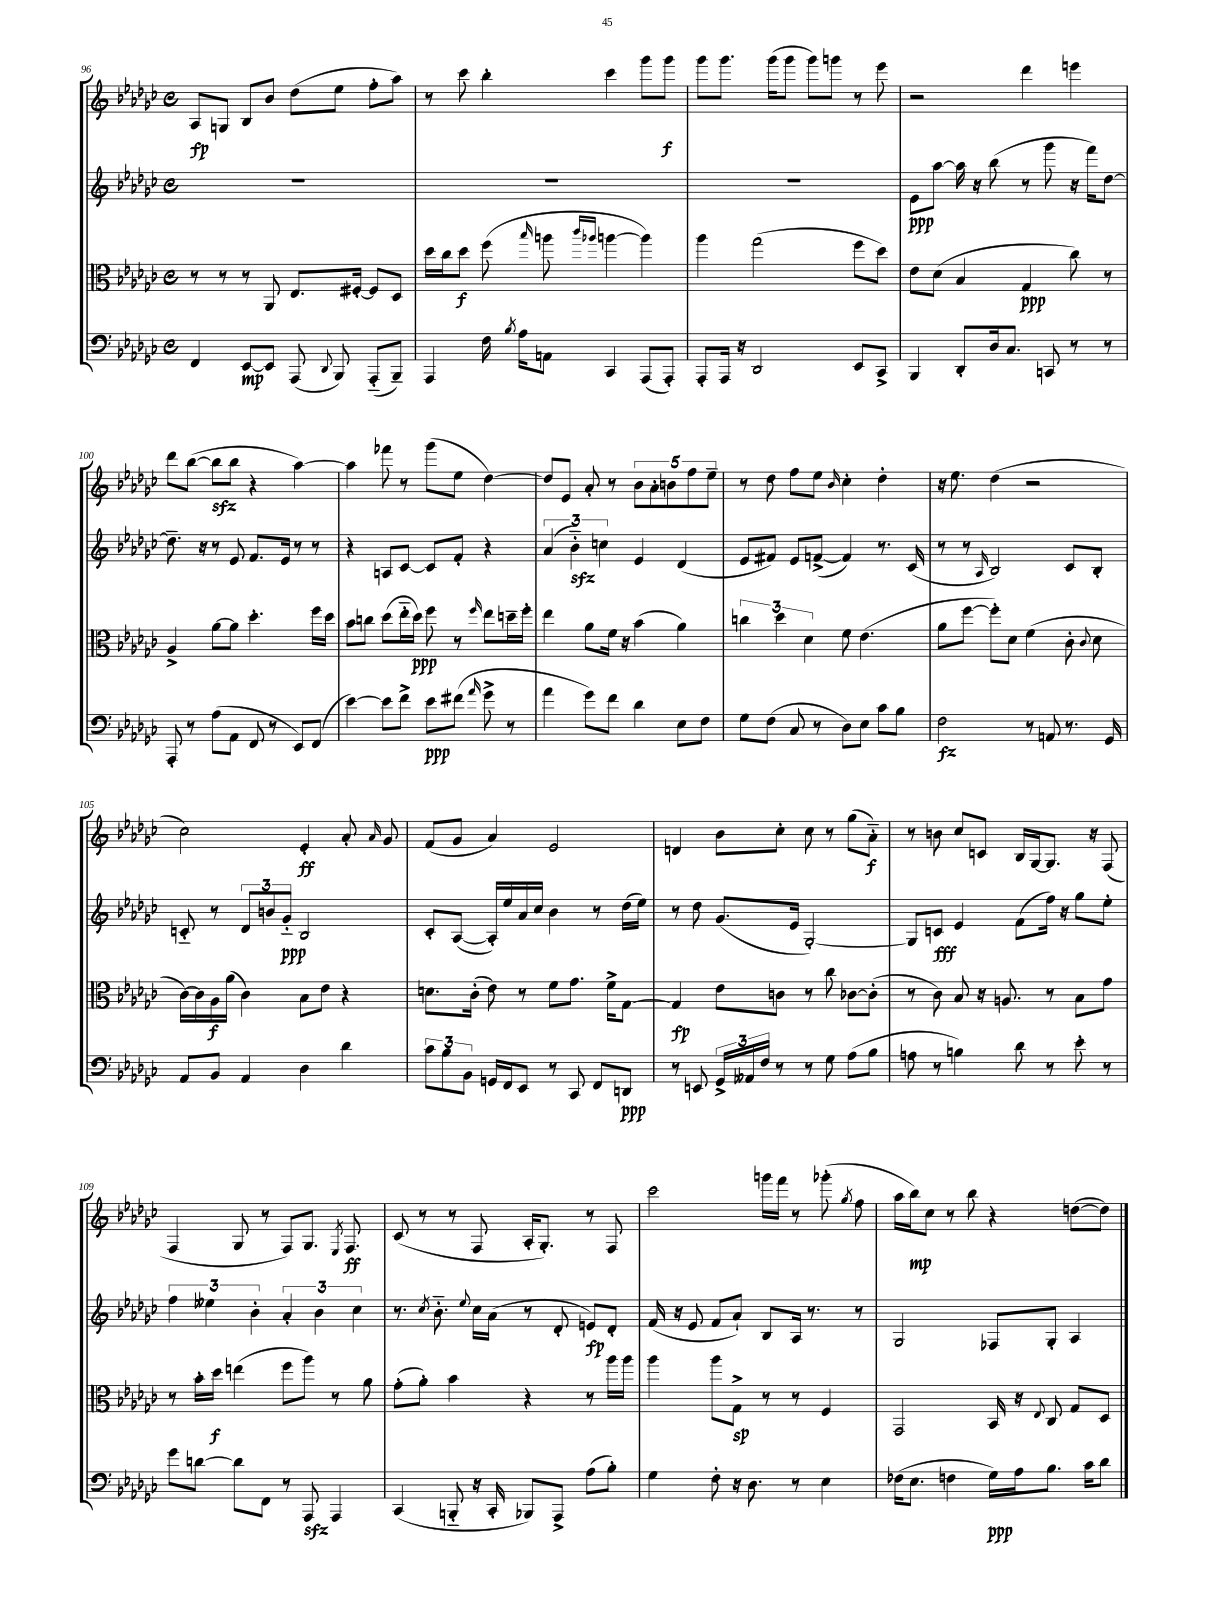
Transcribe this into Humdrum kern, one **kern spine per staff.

**kern	**dynam	**kern	**dynam	**kern	**dynam	**kern	**dynam
*part4	*part4	*part3	*part3	*part2	*part2	*part1	*part1
*staff4	*staff4	*staff3	*staff3	*staff2	*staff2	*staff1	*staff1
*clefF4	*	*clefC3	*	*clefG2	*	*clefG2	*
*k[b-e-a-d-g-c-]	*	*k[b-e-a-d-g-c-]	*	*k[b-e-a-d-g-c-]	*	*k[b-e-a-d-g-c-]	*
*M4/4	*	*M4/4	*	*M4/4	*	*M4/4	*
*met(c)	*	*met(c)	*	*met(c)	*	*met(c)	*
=96	=96	=96	=96	=96	=96	=96	=96
4FF/	.	8r	.	1r	.	8A-/L	fp
.	.	8r	.	.	.	8Gn/J	.
[8EE-/L	mp	8r	.	.	.	8B-/L	.
8EE-/J]	.	8AA-/	.	.	.	8b-/J	.
(8AAA-/	.	8.E-/L	.	.	.	(8dd-\L	.
8qqDD-/	.	.	.	.	.	.	.
8BBB-/)	.	.	.	.	.	8ee-\J	.
.	.	[16F#X'/Jk	.	.	.	.	.
(8AAA-/L	.	8F#/L]	.	.	.	8ff'\L	.
8BBB-~/J)	.	8D-/J	.	.	.	8aa-\J)	.
=97	=97	=97	=97	=97	=97	=97	=97
4AAA-/	.	16dd-\LL	.	1r	.	8r	.
.	.	16cc-\J	.	.	.	.	.
.	.	8dd-\J	f	.	.	8ccc-\	.
16F\	.	(8ff\	.	.	.	4bb-'\	.
8qB-/	.	.	.	.	.	.	.
16A-\KL	.	.	.	.	.	.	.
.	.	16qqbb-/	.	.	.	.	.
8AAn\J	.	8aan\	.	.	.	.	.
.	.	16qqccc-/LL	.	.	.	.	.
.	.	16qqaa-X/JJ	.	.	.	.	.
4CC-/	.	[4aan\	.	.	.	4ccc-\	.
(8AAA-/L	.	4aa\])	.	.	.	8ggg-\L	.
8AAA-'/J)	.	.	.	.	.	8ggg-\J	f
=98	=98	=98	=98	=98	=98	=98	=98
8AAA-'/L	.	4aa-\	.	1r	.	8ggg-\L	.
16AAA-/Jk	.	.	.	.	.	8.ggg-\J	.
16r	.	.	.	.	.	.	.
2DD-/	.	(2gg-\	.	.	.	.	.
.	.	.	.	.	.	(16ggg-\KL	.
.	.	.	.	.	.	8ggg-\J	.
.	.	.	.	.	.	8ggg-\L)	.
.	.	.	.	.	.	8gggn\J	.
8EE-/L	.	8ff\L	.	.	.	8r	.
8CC-^/J	.	8dd-\J)	.	.	.	8eee-\	.
=99	=99	=99	=99	=99	=99	=99	=99
4BBB-/	.	8e-\L	.	8e-\L	ppp	2r	.
.	.	(8d-\J	.	[8aa-\J	.	.	.
8DD-'/L	.	4B-/	.	16aa-\]	.	.	.
.	.	.	.	16r	.	.	.
16D-/k	.	.	.	(8bb-\	.	.	.
8.C-/J	.	.	.	.	.	.	.
.	.	4G-/	ppp	8r	.	4ddd-\	.
8CCn/	.	.	.	8ggg-\	.	.	.
8r	.	8cc-\)	.	16r	.	4eeen\	.
.	.	.	.	16fff\KL)	.	.	.
8r	.	8r	.	[8dd-\J	.	.	.
!!LO:LB:g=z
=100	=100	=100	=100	=100	=100	=100	=100
8AAA-'/	.	4A-^/	.	8.dd-~\]	.	8ddd-\L	.
8r	.	.	.	.	.	([8bb-\J	.
.	.	.	.	16r	.	.	.
(8A-\L	.	[8a-\L	.	8r	.	8bb-zz\L]	.
8AA-\J	.	8a-\J]	.	8e-/	.	8bb-\J	.
8FF/	.	4.dd-'\	.	8.f/L	.	4r	.
8r	.	.	.	.	.	.	.
.	.	.	.	16e-/Jk	.	.	.
8EE-/L)	.	.	.	8r	.	[4aa-\)	.
(8FF/J	.	16ff\LL	.	8r	.	.	.
.	.	16dd-\JJ	.	.	.	.	.
=101	=101	=101	=101	=101	=101	=101	=101
[4e-\)	.	8b-\L	.	4r	.	4aa-\]	.
.	.	8ccn\J	.	.	.	.	.
8e-\L]	.	(8dd-\L	.	8An/L	.	8fff-X\	.
8f^\J	.	16ee-\L	.	[8c-/J	.	8r	.
.	.	16dd-\JJ)	ppp	.	.	.	.
8e-\L	ppp	8ff\	.	8c-/L]	.	(8ggg-\L	.
(8f#X\J	.	8r	.	8f'/J	.	8ee-\J	.
16qqa-/	.	16qqff/	.	.	.	.	.
8g-^\	.	8ee-\L	.	4r	.	[4dd-\)	.
8r	.	16ddn~\L	.	.	.	.	.
.	.	16ff'\JJ	.	.	.	.	.
=102	=102	=102	=102	=102	=102	=102	=102
4a-\	.	4ee-\	.	(6a-/	.	8dd-/L]	.
.	.	.	.	.	.	8e-/J	.
.	.	.	.	6b-zz\)	.	.	.
8g-\L)	.	8a-\L	.	.	.	8a-'/	.
.	.	.	.	6ccn\	.	.	.
8f\J	.	16f\Jk	.	.	.	8r	.
.	.	16r	.	.	.	.	.
4d-\	.	(4b-\	.	4e-/	.	10b-\L	.
.	.	.	.	.	.	10a-'\	.
.	.	.	.	.	.	10bn\	.
8E-\L	.	4a-\)	.	(4d-/	.	.	.
.	.	.	.	.	.	10ff\	.
8F\J	.	.	.	.	.	.	.
.	.	.	.	.	.	10ee-~\J	.
=103	=103	=103	=103	=103	=103	=103	=103
8G-\L	.	6ccn\	.	8e-/L	.	8r	.
(8F\J	.	.	.	8f#X/J)	.	8dd-\	.
.	.	6dd-\	.	.	.	.	.
8C-/	.	.	.	8e-/L	.	8ff\L	.
.	.	6d-\	.	.	.	.	.
8r	.	.	.	([8fn^/J	.	8ee-\J	.
.	.	.	.	.	.	16qqb-/	.
8D-\L)	.	8f\	.	4f/])	.	4cc-'\	.
8E-\J	.	(4.e-\	.	.	.	.	.
8c-\L	.	.	.	8.r	.	4dd-'\	.
8B-\J	.	.	.	.	.	.	.
.	.	.	.	(16c-/	.	.	.
=104	=104	=104	=104	=104	=104	=104	=104
2F\	fz	8a-\L	.	8r	.	16r	.
.	.	.	.	.	.	8.ee-\	.
.	.	[8ff\J	.	8r	.	.	.
.	.	.	.	16qqA-/	.	.	.
.	.	8ff'\L])	.	2B-/)	.	(4dd-\	.
.	.	8d-\J	.	.	.	.	.
8r	.	(4f\	.	.	.	2r	.
8AAn/	.	.	.	.	.	.	.
8.r	.	8c-'\	.	8c-/L	.	.	.
.	.	8qqc-/	.	.	.	.	.
.	.	8d-\	.	8B-'/J	.	.	.
16GG-/	.	.	.	.	.	.	.
!!LO:LB:g=z
=105	=105	=105	=105	=105	=105	=105	=105
8AA-/L	.	[16c-\LL)	.	8cn/	.	2cc-\)	.
.	.	16c-\]	.	.	.	.	.
8BB-/J	.	16A-\	f	8r	.	.	.
.	.	(16a-\JJ	.	.	.	.	.
4AA-/	.	4c-\)	.	12d-/L	.	.	.
.	.	.	.	12bn/	.	.	.
.	.	.	.	12g-/J	ppp	.	.
4D-\	.	8B-\L	.	2B-/	.	4e-'/	ff
.	.	8e-\J	.	.	.	.	.
4d-\	.	4r	.	.	.	8a-'/	.
.	.	.	.	.	.	16qqa-/	.
.	.	.	.	.	.	8g-/	.
=106	=106	=106	=106	=106	=106	=106	=106
12c-\L	.	8.dn\L	.	8c-'/L	.	(8f/L	.
12B-\	.	.	.	.	.	.	.
.	.	.	.	([8A-/J	.	8g-/J	.
12BB-\J	.	.	.	.	.	.	.
.	.	(16c-'\Jk	.	.	.	.	.
16GGn/LL	.	8e-\)	.	16A-'/LL])	.	4a-/)	.
16FF/J	.	.	.	16ee-/	.	.	.
8EE-/J	.	8r	.	16a-/	.	.	.
.	.	.	.	16cc-/JJ	.	.	.
8r	.	8f\L	.	4b-\	.	2e-/	.
8CC-/	.	8.g-\J	.	.	.	.	.
8FF/L	.	.	.	8r	.	.	.
.	.	16f^\KL	.	.	.	.	.
8DDn/J	ppp	[8G-\J	.	(16dd-\LL	.	.	.
.	.	.	.	16ee-\JJ)	.	.	.
=107	=107	=107	=107	=107	=107	=107	=107
8r	.	4G-/]	fp	8r	.	4dn/	.
8EEn/	.	.	.	8dd-\	.	.	.
24GG-^/LL	.	8e-\L	.	(8.g-/L	.	8b-\L	.
24AA--X/	.	.	.	.	.	.	.
24F/JJ	.	.	.	.	.	.	.
8r	.	8cn\J	.	.	.	8cc-'\J	.
.	.	.	.	16e-/Jk	.	.	.
8r	.	8r	.	[2G-'/)	.	8cc-\	.
8G-\	.	8cc-\	.	.	.	8r	.
(8A-\L	.	[8c-X\L	.	.	.	(8gg-\L	.
8B-\J	.	(8c-'\J]	.	.	.	8a-\J)	f
=108	=108	=108	=108	=108	=108	=108	=108
8An\	.	8r	.	8G-/L]	.	8r	.
8r	.	8c-\)	.	8cn/J	fff	8bn\	.
4Bn\)	.	8B-/	.	4e-/	.	8cc-/L	.
.	.	16r	.	.	.	8cn/J	.
.	.	8.An/	.	.	.	.	.
8d-\	.	.	.	(8f\L	.	16B-/LL	.
.	.	.	.	.	.	[16G-/J	.
8r	.	8r	.	16ff\Jk)	.	8.G-/J]	.
.	.	.	.	16r	.	.	.
8e-'\	.	8B-\L	.	8gg-\L	.	.	.
.	.	.	.	.	.	16r	.
8r	.	8g-\J	.	8ee-'\J	.	(8F/	.
!!LO:LB:g=z
=109	=109	=109	=109	=109	=109	=109	=109
8g-\L	.	8r	.	6ff\	.	4F/	.
[8dn\J	.	16b-'\LL	.	.	.	.	.
.	.	.	.	6ee--X\	.	.	.
.	.	16dd-\JJ	f	.	.	.	.
8d\L]	.	(4een\	.	.	.	8G-/	.
.	.	.	.	6b-'\	.	.	.
8FF\J	.	.	.	.	.	8r	.
8r	.	8ff\L	.	6a-'/	.	8F/L)	.
8AAA-zz/	.	8aa-\J)	.	.	.	8.G-/J	.
.	.	.	.	6b-\	.	.	.
4AAA-/	.	8r	.	.	.	.	.
.	.	.	.	.	.	8qE-/	.
.	.	.	.	.	.	8.F/	ff
.	.	.	.	6cc-\	.	.	.
.	.	8a-\	.	.	.	.	.
=110	=110	=110	=110	=110	=110	=110	=110
(4CC-/	.	(8g-'\L	.	8.r	.	(8c-/	.
.	.	8a-'\J)	.	.	.	8r	.
.	.	.	.	8qcc-/	.	.	.
.	.	.	.	8.b-\	.	.	.
8BBBn/	.	4b-\	.	.	.	8r	.
.	.	.	.	8qqee-/	.	.	.
16r	.	.	.	16cc-\LL	.	8F/	.
16CC-'/	.	.	.	(16a-\JJ	.	.	.
8BBB-X/L)	.	4r	.	8r	.	16A-'/KL	.
.	.	.	.	.	.	8.G-'/J)	.
8AAA-^/J	.	.	.	8d-'/	.	.	.
(8A-\L	.	8r	.	8en/L)	fp	8r	.
8B-'\J)	.	16aa-\LL	.	8d-'/J	.	8F/	.
.	.	16aa-\JJ	.	.	.	.	.
=111	=111	=111	=111	=111	=111	=111	=111
4G-\	.	4aa-\	.	(16f/	.	2ccc-\	.
.	.	.	.	16r	.	.	.
.	.	.	.	8e-/	.	.	.
8F'\	.	8aa-\L	.	8f/L	.	.	.
16r	.	8G-^\J	sp	8a-`/J)	.	.	.
8.D-\	.	.	.	.	.	.	.
.	.	8r	.	8B-/L	.	16gggn\LL	.
.	.	.	.	.	.	16fff\JJ	.
8r	.	8r	.	16A-/Jk	.	8r	.
.	.	.	.	8.r	.	.	.
4E-\	.	4F/	.	.	.	(8ggg-X'\	.
.	.	.	.	.	.	8qgg-/	.
.	.	.	.	8r	.	8ff\	.
=112	=112	=112	=112	=112	=112	=112	=112
(16F-X\KL	.	2GG-/	.	2G-/	.	16aa-\LL	.
8.E-\J	.	.	.	.	.	16bb-\J)	mp
.	.	.	.	.	.	8cc-\J	.
4Fn\	.	.	.	.	.	8r	.
.	.	.	.	.	.	8bb-\	.
16G-\LL)	ppp	16BB-/	.	8F-X/L	.	4r	.
16A-\J	.	16r	.	.	.	.	.
.	.	8qqE-/	.	.	.	.	.
8.B-\J	.	8C-/	.	8G-'/J	.	.	.
.	.	8G-/L	.	4A-/	.	([8ddn\L	.
16c-\KL	.	.	.	.	.	.	.
8d-\J	.	8D-/J	.	.	.	8dd\J])	.
==	==	==	==	==	==	==	==
*-	*-	*-	*-	*-	*-	*-	*-
